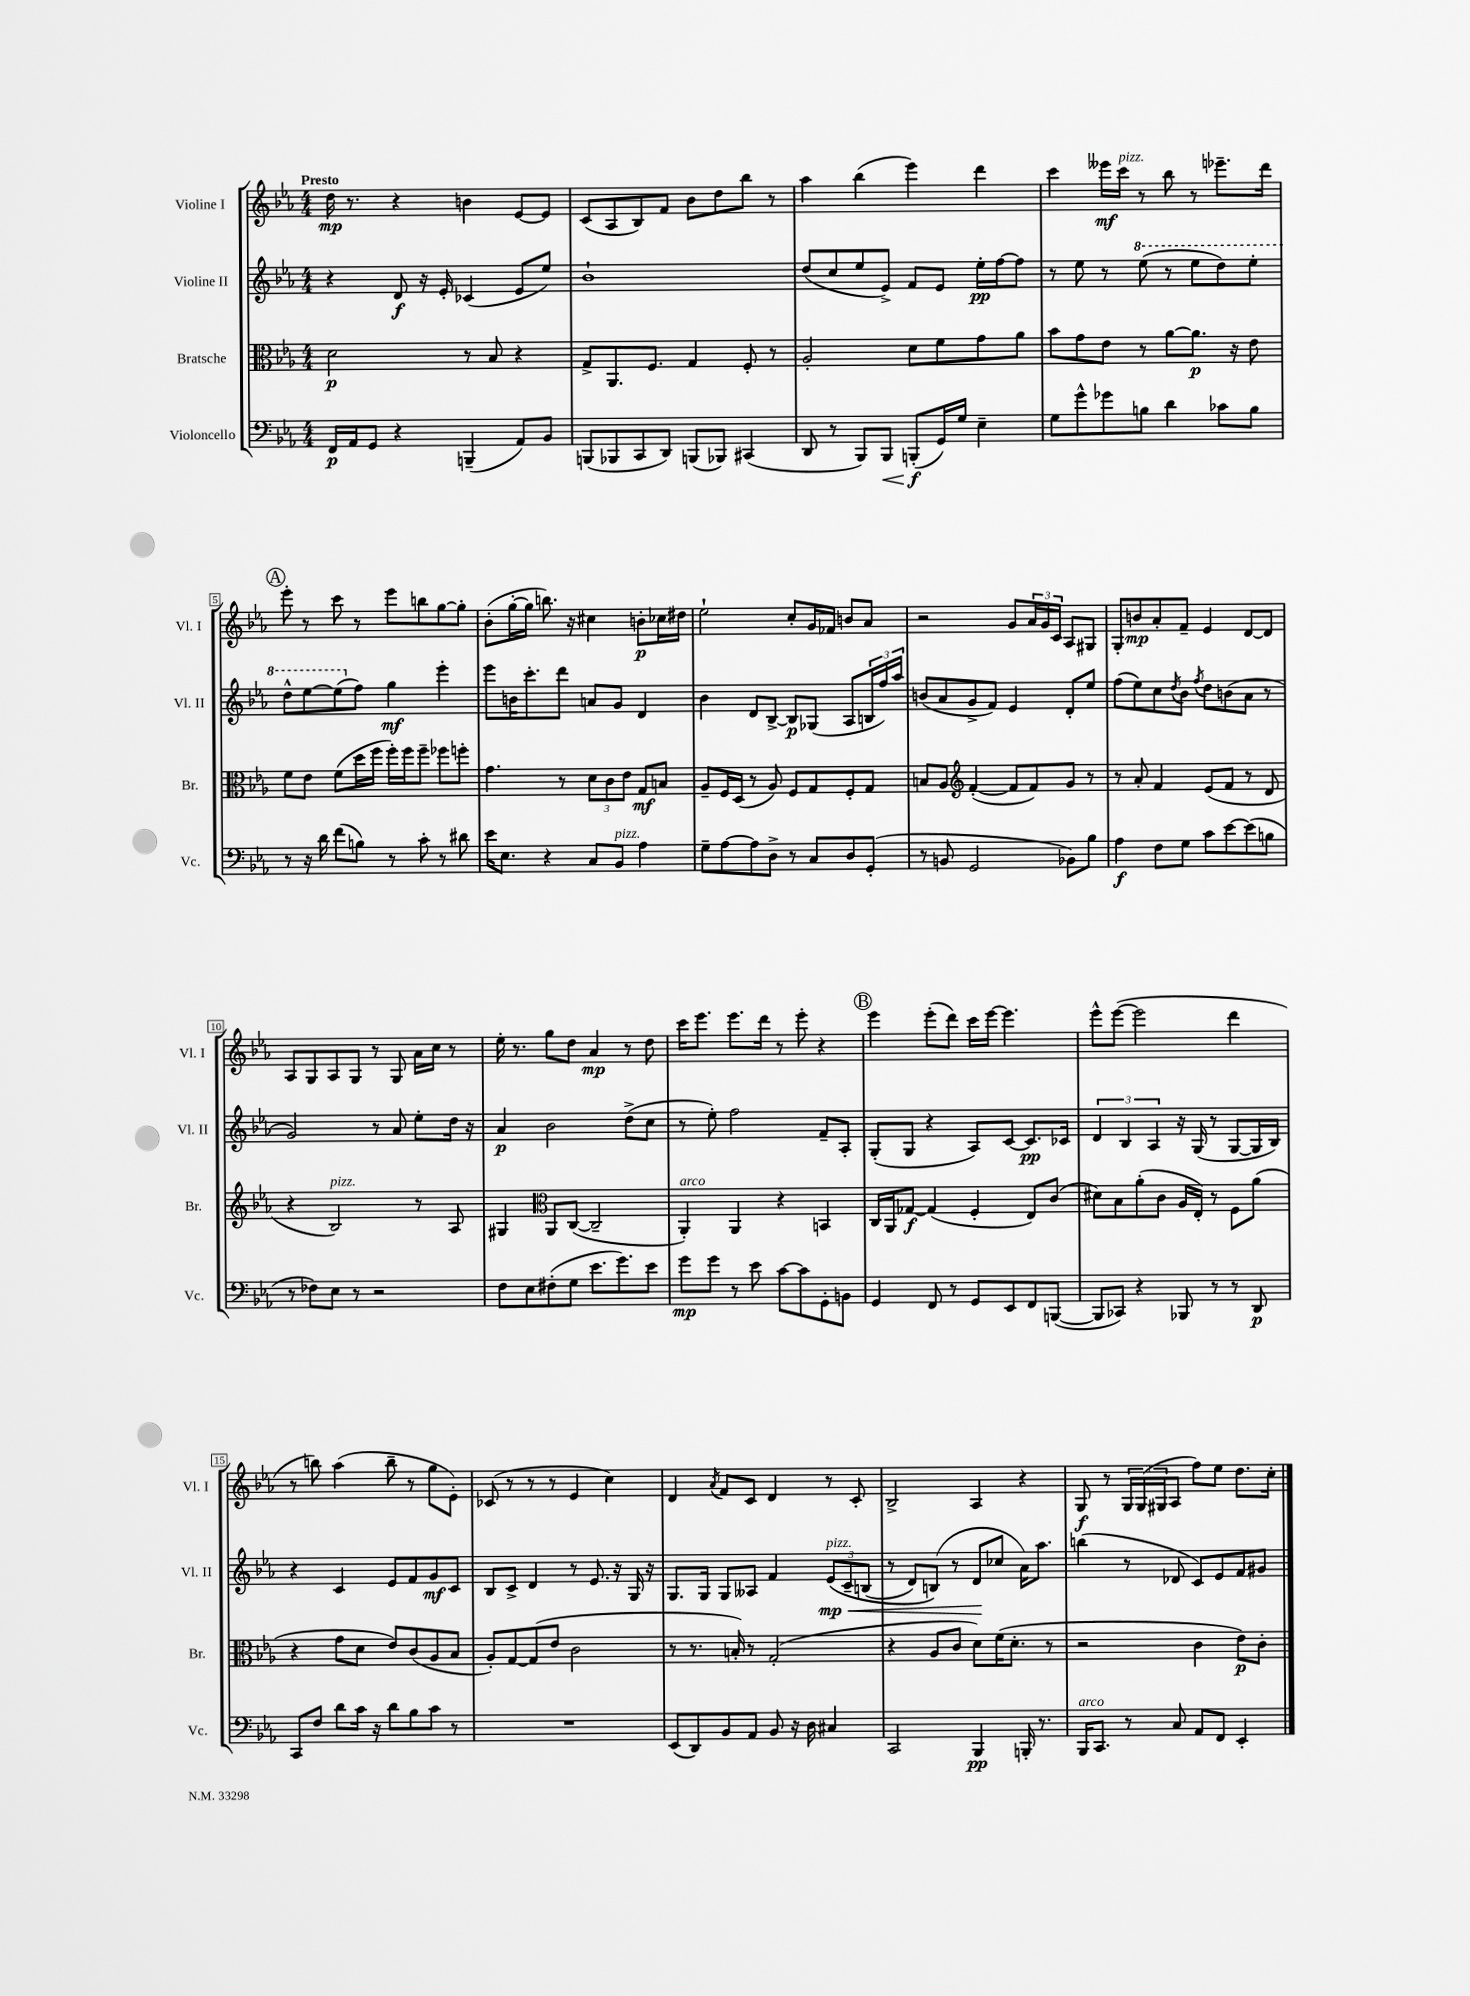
<<
\new StaffGroup <<
\new Staff = "s0" \with { instrumentName = "Violine I" shortInstrumentName = "Vl. I" } {
    \clef treble \key ees \major \numericTimeSignature \time 4/4 \tempo "Presto"
    d''16\mp r8. r4 b'4 ees'8~ ees'8 |
    c'8( aes8 bes8) f'8 bes'8 d''8 bes''8 r8 |
    aes''4 bes''4( ees'''4) d'''4 |
    c'''4 eeses'''16\mf c'''16^\markup { \italic "pizz." } r8 bes''8 r8 ees'''8.-- d'''16 |
    \mark \markup { \circle "A" } ees'''8-. r8 c'''8 r8 ees'''8 b''8 g''8~ g''8-. |
    bes'8-.( g''16~-. g''16 b''8.) r16 cis''4 b'8-.\p ces''16 dis''16 |
    ees''2-! c''8-. g'16 fes'16 b'8 aes'8 |
    r2 g'8 \tuplet 3/2 { aes'16 g'16 c'16 } aes8 gis8 |
    g8-. b'8\mp aes'8-. f'8-- ees'4 d'8~ d'8 |
    aes8 g8 aes8 g8 r8 g8 aes'16 c''16 r8 |
    ees''16-. r8. g''8 d''8 aes'4\mp r8 d''8 |
    c'''16 ees'''8. ees'''8. d'''16 r8 ees'''8-. r4 |
    \mark \markup { \circle "B" } ees'''4 ees'''8-.( d'''8) c'''16 ees'''16~ ees'''4. |
    ees'''8-^ ees'''8~( ees'''2 d'''4 |
    r8 b''8) aes''4( b''8-- r8 g''8 ees'8-.) |
    ces'8( r8 r8 r8 ees'4 c''4) |
    d'4 \acciaccatura { aes'8 } f'8 c'8 d'4 r8 c'8-. |
    bes2-> aes4 r4 |
    g8\f r8 \tuplet 3/2 { g16 g16( gis16 } aes8 f''8) ees''8 d''8. c''16-. \bar "|." |
}
\new Staff = "s1" \with { instrumentName = "Violine II" shortInstrumentName = "Vl. II" } {
    \clef treble \key ees \major \numericTimeSignature \time 4/4
    r4 d'8\f r16 ees'16-. ces'4( ees'8 ees''8) |
    bes'1-! |
    d''8( c''8 ees''8 ees'8->) f'8 ees'8 ees''16-.\pp f''16~ f''8 |
    r8 ees''8 r8 \ottava #1 ees'''8( r8 ees'''8 d'''8) ees'''8-. |
    \mark \markup { \circle "A" } d'''8-^ ees'''8~ ees'''8( \ottava #0 f''8) g''4\mf ees'''4-. |
    ees'''8 b'16 c'''8.-. d'''8 a'8 g'8 d'4 |
    bes'4 d'8 bes8~-> bes8\p ges8( aes8 \tuplet 3/2 { b16 f''16) aes''16 } |
    b'8( aes'8 g'8-> f'8) ees'4 d'8-. ees''8 |
    f''8( ees''8) c''8 \acciaccatura { d''8 } bes'8 \acciaccatura { f''8 } d''8 b'8( aes'8 r8 |
    g'2) r8 aes'8 ees''8-. d''16 r16 |
    aes'4\p bes'2 d''8->( c''8 |
    r8 ees''8-.) f''2 f'8-- aes8-. |
    \mark \markup { \circle "B" } g8-.( g8 r4 aes8) c'8~ c'8.\pp ces'16 |
    \tuplet 3/2 { d'4 bes4 aes4 } r16 g16( r8 g8~ g16 bes16) |
    r4 c'4 ees'8 f'8 g'8\mf c'8 |
    bes8 c'8-> d'4 r8 ees'8. r16 g16 r16 |
    g8. g16 g8 aeses8 f'4 \tuplet 3/2 { ees'8\mp\<^\markup { \italic "pizz." }\( c'8-- b8( } |
    r8 d'8) b8(\) r8 d'8\! ces''8 aes'16) aes''8. |
    b''4( r8 des'8 c'8) ees'8 f'8 gis'8 \bar "|." |
}
\new Staff = "s2" \with { instrumentName = "Bratsche" shortInstrumentName = "Br." } {
    \clef alto \key ees \major \numericTimeSignature \time 4/4
    d'2\p r8 bes8 r4 |
    g8-> aes,8. f8. g4 f8-. r8 |
    aes2-. d'8 f'8 g'8 aes'8 |
    bes'8 g'8 ees'8 r8 aes'8~ aes'8.\p r16 ees'8 |
    \mark \markup { \circle "A" } f'8 ees'8 f'8( d''16 f''16 f''16-.) f''16 f''8-- fes''8 f''8-. |
    g'4. r8 \tuplet 3/2 { d'8 c'8 ees'8 } g8\mf b8 |
    aes8-- f16 d16( r8 aes8) f8 g8 f8-. g8 |
    b8 aes8 \clef treble f'4~-.( f'8 f'8) g'8 r8 |
    r8 aes'8-. f'4 ees'8( f'8 r8 d'8 |
    r4 bes2^\markup { \italic "pizz." }) r8 aes8 |
    gis4 \clef alto aes,8 c8~( c2-- |
    aes,4-.^\markup { \italic "arco" }) aes,4 r4 b,4 |
    \mark \markup { \circle "B" } c16 aes,16 ges8~\f ges4( f4-. ees8) c'8( |
    dis'8) bes8 aes'8-.( c'8 aes16 ees16-.) r8 f8 aes'8( |
    r4 g'8 d'8 ees'8) c'8( aes8 bes8 |
    aes8-.) g8~ g8( ees'8 c'2 |
    r8 r8. b16-.) r8 g2-.( |
    r4 aes8 c'8 d'8) f'16( d'8.-. r8 |
    r2 c'4 ees'8\p) c'8-. \bar "|." |
}
\new Staff = "s3" \with { instrumentName = "Violoncello" shortInstrumentName = "Vc." } {
    \clef bass \key ees \major \numericTimeSignature \time 4/4
    f,16\p aes,16 g,8 r4 b,,4--( aes,8) bes,8 |
    b,,8( bes,,8 c,8 d,8) b,,8( bes,,8) cis,4( |
    d,8 r8 bes,,8) bes,,8\< b,,8-.\f\!( g,16) g16 ees4-- |
    g8 g'8-^ ges'8 b8 d'4 ces'8 b8 |
    \mark \markup { \circle "A" } r8 r16 d'16 f'8( b8) r8 c'8-. r8 dis'8 |
    ees'16 ees8. r4 c8 bes,8^\markup { \italic "pizz." } aes4 |
    g8-- aes8~ aes8 d8-> r8 c8 d8 g,8-.( |
    r8 b,8 g,2 bes,8) bes8 |
    aes4\f f8 g8 c'8 ees'8~ ees'8( b8 |
    r8 fes8) ees8 r8 r2 |
    f8 ees8 fis8-.( g8 ees'8. g'8.) ees'8 |
    g'8\mp g'8 r8 ees'8 c'8~ c'8 g,8-. b,8 |
    \mark \markup { \circle "B" } g,4 f,8 r8 g,8 ees,8 f,8 b,,8~( |
    b,,8 ces,8) r4 bes,,8 r8 r8 d,8\p |
    c,8 f8 d'8 c'16 r16 d'8 bes8 c'8 r8 |
    R1 |
    ees,8( d,8) bes,8 aes,8 bes,8 r16 d16 cis4 |
    c,2 bes,,4\pp b,,16-. r8. |
    bes,,16^\markup { \italic "arco" } c,8. r8 c8 aes,8 f,8 ees,4-. \bar "|." |
}
>>
>>
\layout { \context { \Score \override BarNumber.stencil = #(make-stencil-boxer 0.1 0.3 ly:text-interface::print) } }
